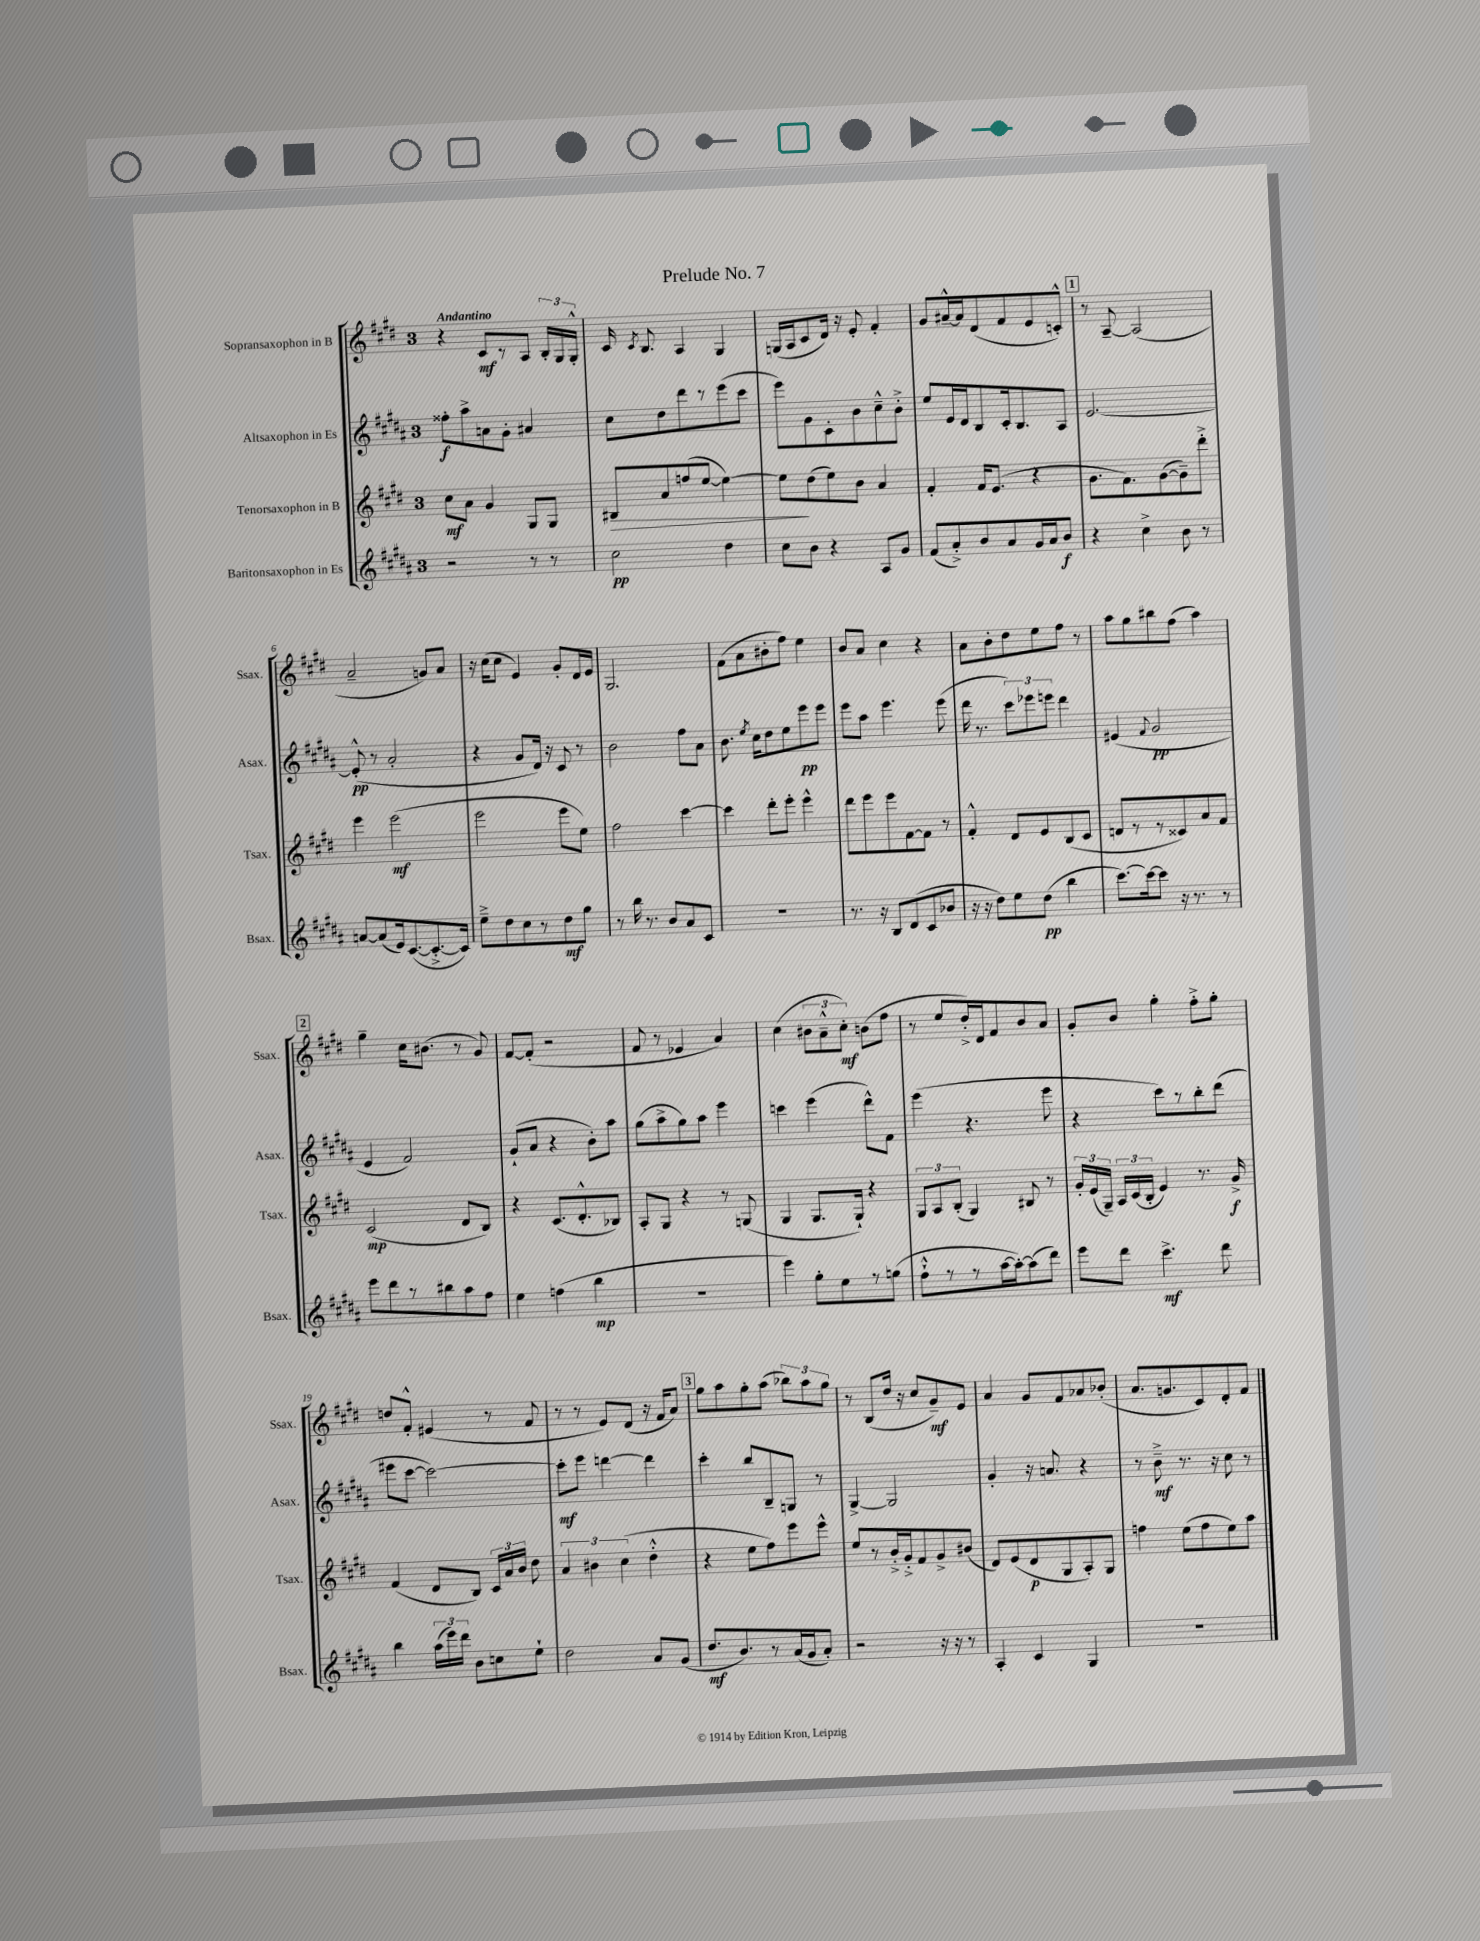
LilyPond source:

\header { title = "Prelude No. 7" }
<<
\new StaffGroup <<
\new Staff = "s0" \with { instrumentName = "Sopransaxophon in B" shortInstrumentName = "Ssax." } {
    \clef treble \key e \major \once \override Staff.TimeSignature.style = #'single-digit \time 3/4 \tempo "Andantino"
    \autoBeamOff r4 cis'8[\mf r8 a8] \tuplet 3/2 { b16[-. gis16 gis16]-.-^ } |
    cis'16 \acciaccatura { cis'8 } b8. a4 gis4 |
    g16[( a16 cis'8 dis'16]) r16 e'8-. fis'4-. |
    gis'8[ ais'16~---^ ais'16 dis'8( fis'8 e'8 c'8]-.-^) |
    \mark \markup { \box "1" } r8 a8~-- a2( |
    a'2-- g'8[) a'8] |
    r16 cis''16[( cis''8] e'4) gis'8[-. dis'16 e'16] |
    gis2. |
    fis'8[( a'8 bis'8-. fis''8]) e''4 |
    b'8[ a'8] cis''4 r4 |
    a'8[ b'8-. dis''8 e''8 fis''8] r8 |
    a''8[ gis''8 bis''8 fis''8]( a''4) |
    \mark \markup { \box "2" } gis''4-- cis''16[ bis'8.]( r8 gis'8) |
    fis'8[~ fis'8]-.( r2 |
    fis'8 r8 ees'4 a'4) |
    cis''4( \tuplet 3/2 { bis'8[ a'8---^ cis''8]-.\mf) } b'8[( fis''8] |
    r8 e''8[ dis''16-.->) dis'16 fis'8 b'8 a'8] |
    gis'8[-. b'8] gis''4-. fis''8[-.-> gis''8]-. |
    d''8[ fis'8]-.-^ eis'4( r8 fis'8 |
    r8 r8 e'8[) dis'8]( r16 fis'16[ a'8]) |
    \mark \markup { \box "3" } gis''8[ a''8 gis''8-. a''8]( \tuplet 3/2 { bes''8[) a''8 gis''8] } |
    r8 b8[( dis''16] r16 cis''8[ gis'8--\mf) e'8] |
    a'4 gis'8[ fis'8 aes'8 bes'8]-.( |
    a'8.[ g'8. cis'8) dis'8-. fis'8] \bar "|." |
}
\new Staff = "s1" \with { instrumentName = "Altsaxophon in Es" shortInstrumentName = "Asax." } {
    \clef treble \key b \major \once \override Staff.TimeSignature.style = #'single-digit \time 3/4
    \autoBeamOff fisis''8[-.\f ais''8-> a'8 gis'8]-. ais'4 |
    cis''8[ dis''8 dis'''8 r8 e'''8( cis'''8] |
    e'''8[) gis'8 cis'8-. b'8 cis''8---^ b'8]-.-> |
    e''8[ e'16 dis'16 b8 cis'16-. b8. ais8] |
    \mark \markup { \box "1" } e'2.~ |
    e'8-.-^\pp( r8 ais'2-. |
    r4 gis'8[ dis'16]) r16 cis'8 r8 |
    b'2 fis''8[ ais'8] |
    b'8. \acciaccatura { e''8 } cis''16[ dis''8 e''8 e'''8\pp e'''8] |
    e'''8[ ais''8] e'''4. e'''8( |
    dis'''16 r8. \tuplet 3/2 { cis'''8[) ees'''8 e'''8] } dis'''4 |
    eis'4( \appoggiatura { fis'8 } gis'2\pp |
    \mark \markup { \box "2" } e'4 fis'2) |
    gis'8[-!( ais'8] r4 b'8[-.) ais''8] |
    gis''8[( ais''8-> gis''8) ais''8] e'''4 |
    c'''4 e'''4( dis'''8[-^) fis'8] |
    e'''4( r4. e'''8 |
    r4 cis'''8[) r8 b''8-. dis'''8]( |
    eis'''8[ cis'''8]~ cis'''2~) |
    cis'''8[-.\mf e'''8] d'''4~ d'''4 |
    \mark \markup { \box "3" } cis'''4-. b''8[ b8-- g8] r8 |
    gis4~-> gis2 |
    gis'4-. r16 a'8. r4 |
    r8 b'8--->\mf r8. r16 cis''8 r8 \bar "|." |
}
\new Staff = "s2" \with { instrumentName = "Tenorsaxophon in B" shortInstrumentName = "Tsax." } {
    \clef treble \key e \major \once \override Staff.TimeSignature.style = #'single-digit \time 3/4
    \autoBeamOff cis''8[\mf a'8] gis'4 gis8[ gis8] |
    bis8[\> a'8 f''8( e''8]~ e''4~) |
    e''8[\! dis''8( e''8) b'8] a'4 |
    fis'4-. fis'16[ e'8.]( r4 |
    \mark \markup { \box "1" } gis'8.[ fis'8.) gis'8~( gis'8--) dis'''8]-.-> |
    e'''4 e'''2\mf( |
    e'''2 e'''8[ e''8]) |
    fis''2 cis'''4~ |
    cis'''4 dis'''8[-. e'''8]-. e'''4-^ |
    dis'''8[ e'''8 e'''8 fis'8~ fis'8] r8 |
    fis'4-.-^ dis'8[ e'8 b8( cis'8] |
    d'8[ r8 r8 cisis'8) a'8 fis'8] |
    \mark \markup { \box "2" } cis'2\mp( dis'8[ b8]) |
    r4 cis'8.[( dis'8.-.-^ bes8]) |
    a8[-. gis8] r4 r8 g8( |
    gis4 gis8.[ gis16]-!) r4 |
    \tuplet 3/2 { gis8[ a8 b8]-.( } gis4) bis8 r8 |
    \tuplet 3/2 { gis'16[-. e'16( gis16]--) } \tuplet 3/2 { a16[ cis'16( b16]-. } e'4) r8. gis'16->\f |
    fis'4( dis'8[ b8]) \tuplet 3/2 { cis'16[ a'16 b'16] } dis''8 |
    \tuplet 3/2 { a'4 bis'4 cis''4( } dis''4-.-^ |
    \mark \markup { \box "3" } r4 e''8[ fis''8) e'''8 e'''8]-^ |
    e''8[ r8 b'16-.-> gis'16-.-> fis'8 gis'8-> bis'8]( |
    dis'8[) e'8( dis'8\p gis8 a8-.) gis8] |
    f''4 e''8[( f''8 e''8) a''8] \bar "|." |
}
\new Staff = "s3" \with { instrumentName = "Baritonsaxophon in Es" shortInstrumentName = "Bsax." } {
    \clef treble \key b \major \once \override Staff.TimeSignature.style = #'single-digit \time 3/4
    \autoBeamOff r2 r8 r8 |
    cis''2\pp dis''4 |
    cis''8[ b'8] r4 ais8[ gis'8] |
    fis'8[( ais'8-.->) b'8 ais'8 gis'16 ais'16 b'8]\f |
    \mark \markup { \box "1" } r4 cis''4-> b'8 r8 |
    a'8[~ a'8( e'16) cis'8.~( cis'8.~-.-> cis'16]) |
    e''8[---> dis''8 cis''8 r8 dis''8\mf gis''8] |
    r8 b''16 r8. b'8[ ais'8 cis'8] |
    R2. |
    r8. r16 b8[ dis'8( cis'8 bes'8] |
    r16 r16 dis''8[) e''8 dis''8]\pp( b''4 |
    cis'''8.[~) cis'''16~ cis'''8] r16 r8. r8 |
    \mark \markup { \box "2" } e'''8[ dis'''8 r8 bis''8 ais''8 fis''8] |
    e''4 f''4( b''4\mp |
    R2. |
    e'''4) gis''8[-. e''8 r8 g''8]( |
    fis''8[-!-^ r8 r8 ais''16~ ais''16~-.) ais''8( dis'''8]) |
    e'''8[ dis'''8] cis'''4.->\mf dis'''8 |
    b''4 \tuplet 3/2 { ais''16[( e'''16) dis'''16] } b'8[ c''8 e''8]-! |
    dis''2 ais'8[ gis'8]( |
    \mark \markup { \box "3" } dis''8.[\mf b'8.) r8 ais'16( gis'16 ais'8]-.) |
    r2 r16 r16 r8 |
    ais4-. cis'4 gis4 |
    R2. \bar "|." |
}
>>
>>
